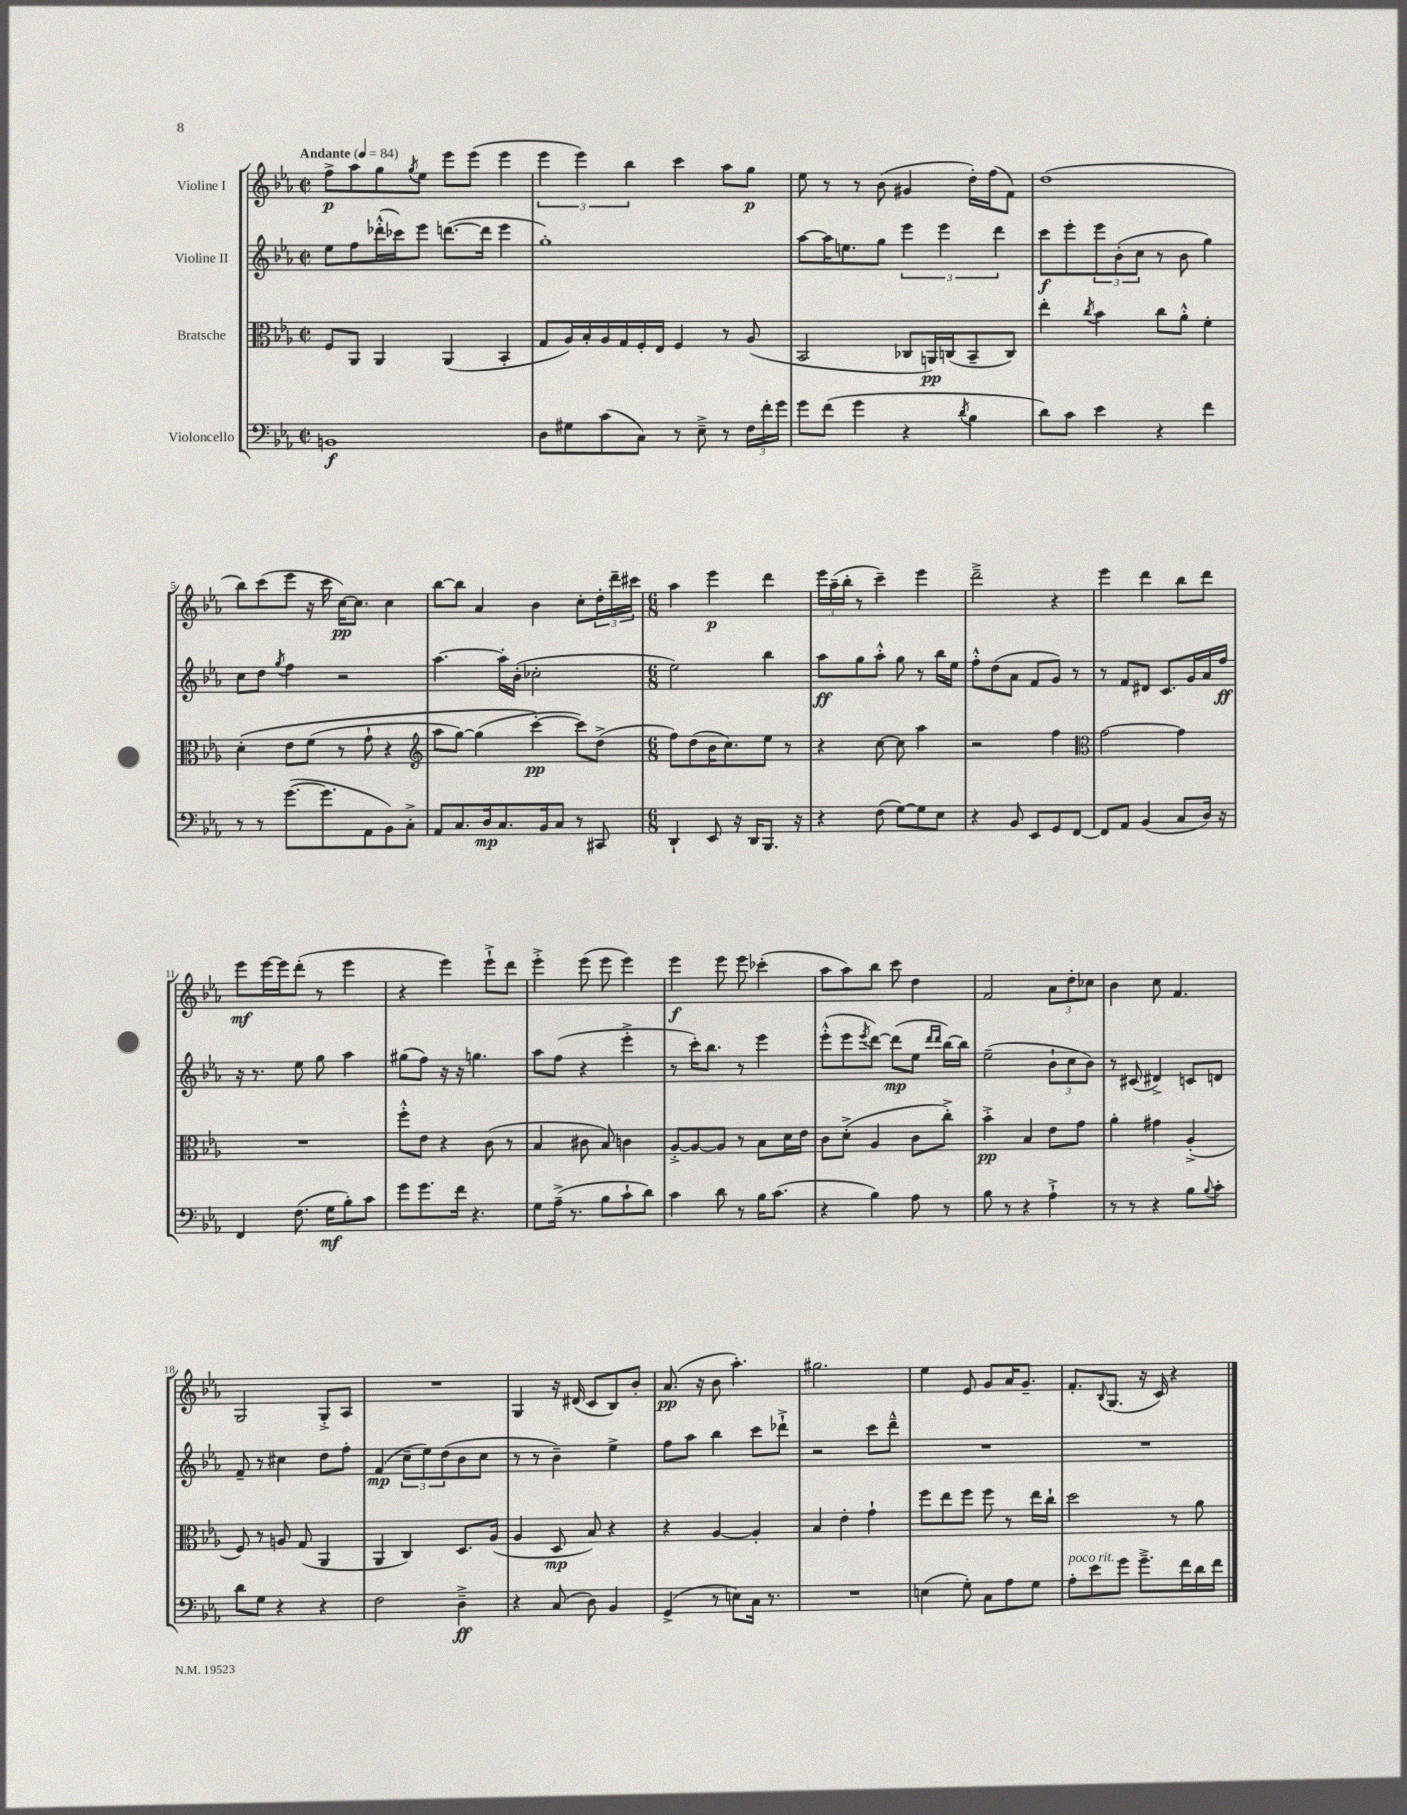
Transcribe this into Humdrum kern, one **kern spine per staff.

**kern	**kern	**kern	**kern
*staff4	*staff3	*staff2	*staff1
*clefF4	*clefC3	*clefG2	*clefG2
*k[b-e-a-]	*k[b-e-a-]	*k[b-e-a-]	*k[b-e-a-]
*M2/2	*M2/2	*M2/2	*M2/2
*met(c|)	*met(c|)	*met(c|)	*met(c|)
*MM84	*MM84	*MM84	*MM84
1BB	8F	8ee-	8ff^
.	8AA-	8ff	8aa-
.	4AA-	(16ddd-'^^	8gg
.	.	16ccc-)	.
.	.	.	8qgg
.	.	8eee-	8ee-
.	(4AA-	([8.ddd	8eee-
.	.	.	(8eee-
.	.	16ddd]	.
.	4BB-'	4eee-	4eee-
=	=	=	=
8D	8G	1gg')	6eee-
8G#	16A-)	.	.
.	.	.	6eee-)
.	16B-'	.	.
(8c	16A-	.	.
.	16G	.	.
.	.	.	6bb-
8C)	16F'	.	.
.	16E-	.	.
8r	4F	.	4ccc
8E-~^	.	.	.
8r	8r	.	8aa-
24F	(8A-	.	8gg
24f'	.	.	.
24g	.	.	.
=	=	=	=
8g	2BB-	[8aa-	8ee-
(8f	.	16aa-]	8r
.	.	8.ee	.
4g	.	.	8r
.	.	8gg	(8b-
4r	8C-	6eee-	4g#
.	16AA)	.	.
.	.	6eee-	.
.	(16C	.	.
8qd	.	.	.
4B-	8BB-~	.	16dd')
.	.	.	(16ff
.	.	6ddd	.
.	8C)	.	8f)
=	=	=	=
8d)	4ee-'	8ccc	(1dd
8c	.	8eee-'	.
.	8qcc	.	.
4e-	4b-	12eee-	.
.	.	(12b-'	.
.	.	12cc	.
4r	8cc	8r	.
.	8a-'^^	8b-	.
4f	4f'	4gg)	.
=	=	=	=
8r	&(4d'	8cc	8bb-)
8r	.	8dd	(8ccc
.	.	8qgg	.
([8.g	8e-	4ff	8eee-
.	(8f	.	16r
8.g]	.	.	16ccc
.	8r	2r	[16cc)
.	.	.	8.cc]
8AA-	8g`	.	.
8BB-)	4r	.	4cc
8C'^	.	.	.
=	=	=	=
*	*clefG2	*	*
8AA-	8aa-	[4.aa-	[8bb-
8.C	[8gg)	.	8bb-]
.	(4gg]	.	4a-
16D	.	.	.
8.C	.	16aa-']	.
.	.	(16b-'	.
.	[4ccc'&)	2cc-'	4b-
16BB-	.	.	.
8C	.	.	.
8r	8ccc])	.	8cc'
8CC#	(8dd^	.	24dd'
.	.	.	24ddd~
.	.	.	24ccc#
=	=	=	=
*M6/8	*M6/8	*M6/8	*M6/8
4DD`	8ff)	2ee-)	4aa-
.	(8dd	.	.
8EE-	16b-	.	4eee-
.	8.cc)	.	.
16r	.	.	.
16DD	.	.	.
8.BBB-	8ee-	4bb-	4ddd
.	8r	.	.
16r	.	.	.
=	=	=	=
4r	4r	8aa-	24eee-
.	.	.	(24aa-~
.	.	.	24bb-'
.	.	8gg	8r
(8F	[8cc	8aa-'^^	4ccc~)
[8G)	8cc]	8gg	.
8G]	4aa-	8r	4eee-
8E-	.	16bb-	.
.	.	16ee-	.
=	=	=	=
4r	2r	8ff'^^	2ddd~^
.	.	(8dd	.
8BB-	.	8a-	.
8EE-	.	8f	.
8GG	4ff	8g)	4r
[8FF	.	8r	.
=	=	=	=
*	*clefC3	*	*
8FF]	[2g	8r	4eee-
8AA-	.	8f	.
(4BB-	.	8d#	4ddd
.	.	8.c	.
8C	4g]	.	8bb-
.	.	16g	.
16D)	.	16a-	8ddd
16r	.	16ff	.
=	=	=	=
4FF	2.r	16r	8eee-
.	.	8.r	.
.	.	.	[16eee-
.	.	.	16eee-]
(8.F	.	8ee-	(8ddd'
.	.	8gg	8r
16G	.	.	.
8B-')	.	4aa-	4eee-
8c	.	.	.
=	=	=	=
8g	8ff'^^	(8gg#	4r
8.g	8e-	8ff)	.
.	4r	16r	4eee-)
16f	.	16r	.
4.r	.	4.gg	.
.	(8c	.	8eee-`^
.	8r	.	8ddd
=	=	=	=
8G	4B-	8aa-	4eee-'^
(16A-~^	.	(8ff	.
8.r	.	.	.
.	8c#	4r	(8eee-
8B-	8B-)	.	8eee-
8c`	4c	4eee-'^	4eee-)
8d)	.	.	.
=	=	=	=
4c	[8A-'^	8r	4eee-
.	8A-_	16ccc')	.
.	.	8.bb-	.
8d	8A-]	.	8eee-
8r	8r	8r	8eee-
16B-	8B-	4eee-	(4ccc-'
(8.c	.	.	.
.	16d	.	.
.	16e-	.	.
=	=	=	=
4r	8c	(8eee-'^^	8aa-
.	(8d'^	8eee-	8aa-)
.	.	8qeee-	.
4B-)	4A-	[8ddd)	8bb-
.	.	(8ddd]	8ccc
8A-	8c	8ee-	4dd
.	.	16qqddd	.
.	.	16qqddd	.
8r	8cc'^)	[16bb-)	.
.	.	16bb-]	.
=	=	=	=
8B-	4b-'^	(2ee-~	2f
8r	.	.	.
4r	4B-	.	.
4A-`^	8e-	12b-`	12a-
.	.	12cc	12dd'
.	8g	.	.
.	.	12b-)	12cc-
=	=	=	=
8r	4a-'	8r	4b-
8r	.	(8c#	.
4r	4g#	4d#^)	8cc
.	.	.	4.f
8B-	(4A-'^	8c	.
8qqB-	.	.	.
8c'	.	8d	.
=	=	=	=
8d	8F)	8f~	2G
8G	8r	8r	.
4r	8A	4cc#	.
.	(8G	.	.
4r	4AA-	8dd	8G'^
.	.	8ff'	8A-
=	=	=	=
2F	4AA-	(4f	2.r
.	4C)	12cc~	.
.	.	12ee-)	.
.	.	(12dd	.
4D~^	8.D	8b-	.
.	.	8cc	.
.	(16A-	.	.
=	=	=	=
4r	4A-	8r	4G
.	.	8r	.
(8C	8D	4b-~)	16r
.	.	.	(16d#
8D)	8B-)	.	8c
4BB-	4r	4ee-^	8B-)
.	.	.	8b-'
=	=	=	=
(4GG^	4r	8ff	(8.a-
.	.	8aa-	.
.	.	.	16r
8r	[4A-	4bb-	8b-
8E)	.	.	4.aa-')
16C	4A-']	8ccc	.
8.r	.	.	.
.	.	8ddd-`^	.
=	=	=	=
2.r	4B-	2r	2.gg#
.	4e-'	.	.
.	4g`	8ccc	.
.	.	8ddd~^^	.
=	=	=	=
(4E	8ff	2.r	4ee-
.	8ee-	.	.
8G')	8ff	.	8e-
8C	8ff	.	8g
8A-	8r	.	16a-
.	.	.	8.g~
8G	16ee-	.	.
.	16cc`	.	.
=	=	=	=
8A-'	2dd	2.r	8.f'
8e-	.	.	.
.	.	.	8qqB-
.	.	.	(8.G
8g	.	.	.
8.g~^	.	.	16r
.	.	.	16c)
.	8r	.	4r
16f	.	.	.
16d	8a-	.	.
16f	.	.	.
==	==	==	==
*-	*-	*-	*-
